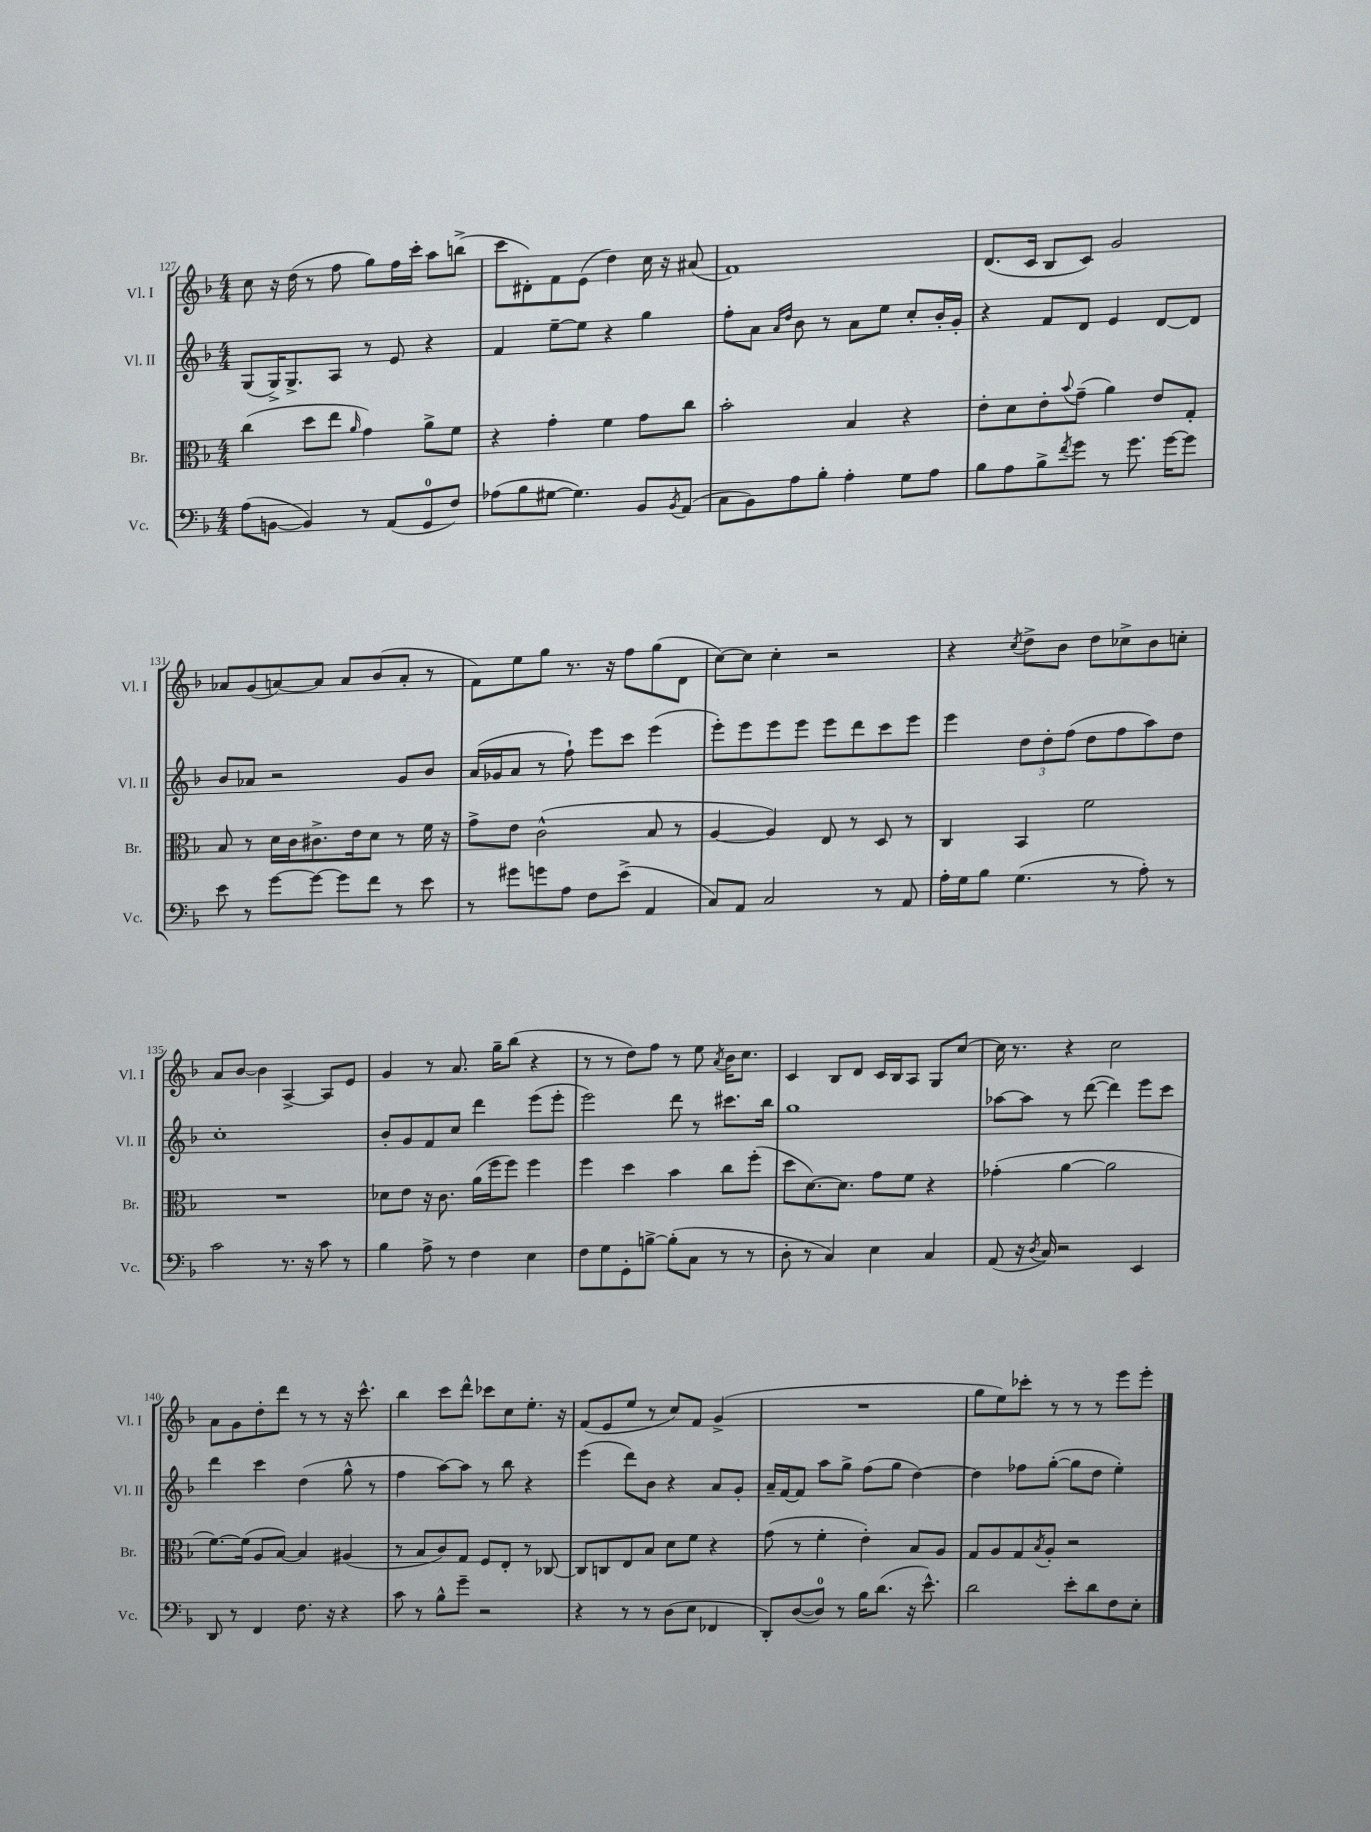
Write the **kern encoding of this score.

**kern	**kern	**kern	**kern
*part4	*part3	*part2	*part1
*staff4	*staff3	*staff2	*staff1
*I"Vc.	*I"Br.	*I"Vl. II	*I"Vl. I
*I'Vc.	*I'Br.	*I'Vl. II	*I'Vl. I
*clefF4	*clefC3	*clefG2	*clefG2
*k[b-]	*k[b-]	*k[b-]	*k[b-]
*M4/4	*M4/4	*M4/4	*M4/4
=127	=127	=127	=127
(8A\L	(4cc\	(8G/L	8cc\
[8BBn\J	.	16G^/K)	16r
.	.	8.G^/	(16dd\
4BB/])	8dd\L	.	8r
.	8ee\J	8A/J	8ff\
.	16qqa/	.	.
8r	4g\)	8r	8gg\L)
(8AA/L	.	8e/	16ff\L
.	.	.	16ccc'\JJ
8GG/	8a^\L	4r	8aa\L
8F/J)	8f\J	.	(8bbn^\J
=128	=128	=128	=128
(8A-X\L	4r	4f/	8ccc\L
8B-\	.	.	8d#X'\)
[8G#X\J	4g'\	[8ee~\L	8f\
4.G#\])	.	8ee\J]	(8e\J
.	4f\	4r	4dd\)
8BB-/L	8g\L	4gg\	16cc\
.	.	.	16r
8qBB-/	.	.	.
(8AA/J	8cc\J	.	(8a#X/
=129	=129	=129	=129
8C\L	2b-'\	8ff'\L	1f)
8BB-\)	.	8a\J	.
.	.	16qqa/LL	.
.	.	16qqdd/JJ	.
8A\	.	8b-\	.
8B-'\J	.	8r	.
4A'\	4B-/	8a\L	.
.	.	8ee\J	.
8G\L	4r	8cc'/L	.
8A\J	.	16b-'/L	.
.	.	16g'/JJ	.
=130	=130	=130	=130
8B-\L	8e'\L	4r	(8.d/L
8A\	8d\	.	.
.	.	.	16c/Jk
8B-^\	8e'\	8f/L	8B-/L
8qf/	8qqb-/	.	.
8g\J	(8g~\J	8d/J	8c/J)
8r	4a\)	4e/	2g/
8.g\	.	.	.
.	8e/L	[8d/L	.
[16g\KL	.	.	.
8g\J]	8G'/J	8d/J]	.
!!LO:LB:g=z
=131	=131	=131	=131
8e\	8B-/	8b-/L	8a-X/L
8r	8r	8a-X/J	(8g/
[8g\L	16d\LL	2r	[8an/)
.	16c\J	.	.
8g\J_	8.c#X^\	.	8a/J]
8g\L]	.	.	8a/L
.	16e\k	.	.
8f\J	8d\J	.	(8b-/
8r	8r	8g/L	8a'/J
8e\	16f\	8b-/J	8r
.	16r	.	.
=132	=132	=132	=132
8r	8g^\L	(16a/LL	8f\L)
.	.	16g-X/J	.
8g#X\L	8e\J	8a/J	8ee\
8gn\	(2c^^\	8r	8gg\J
8A\J	.	8ff`\)	8.r
8F\L	.	8eee\L	.
.	.	.	16r
(8e^\J	.	8ccc\J	8ff\L
4AA/	8B-/	(4eee\	(8gg\
.	8r	.	8d\J
=133	=133	=133	=133
8C/L)	[4A/	8eee'\L)	[8cc\L)
8AA/J	.	8eee\	8cc\J]
2C/	4A/])	8eee\	4cc'\
.	.	8eee\J	.
.	8E/	8eee\L	2r
.	8r	8ddd\	.
8r	8D/	8ccc\	.
8AA/	8r	8eee\J	.
=134	=134	=134	=134
16A'\LL	4C/	4eee\	4r
16G\J	.	.	.
8B-\J	.	.	.
.	.	.	8qcc/
(4.G\	4BB-/	12dd\L	8dd^\L
.	.	12dd'\	.
.	.	.	8b-\J
.	.	(12ff\J	.
.	2f\	8dd\L	8dd\L
8r	.	8ff\	8cc-X^\
8A'\)	.	8aa\)	8b-\
8r	.	8dd\J	8ccn'\J
!!LO:LB:g=z
=135	=135	=135	=135
2c\	1r	1cc'	8a/L
.	.	.	[8b-/J
.	.	.	4b-\]
8.r	.	.	[4A^/
16r	.	.	.
8c\	.	.	8A/L]
8r	.	.	8e/J
=136	=136	=136	=136
4B-\	8d-X\L	8b-'/L	4g/
.	8e\J	8g/	.
8A^\	16r	8f/	8r
.	8.c\	.	.
8r	.	8cc/J	8.a/
4F\	(16a\LL	4ddd\	.
.	16ff\J	.	16gg~\KL
.	8ff\J)	.	(8bb-\J
4E\	4ff\	(8eee\L	4r
.	.	8eee'\J	.
=137	=137	=137	=137
8F\L	4ff\	2eee\)	8r
8G\	.	.	8r
8GG'\	4dd\	.	8dd\L)
[8Bn^\J	.	.	8ff\J
(8B'\L]	4b-\	8ddd\	8r
8C\J	.	8r	8ee\
.	.	.	8qa/
8r	8cc\L	8.ccc#X\L	16b-\KL
.	.	.	8.cc\J
8r	(8ff'\J	.	.
.	.	16bb-\Jk	.
=138	=138	=138	=138
8D'\	8dd\L	1gg	4c/
8r	[8.d\)	.	.
4C/)	.	.	8B-/L
.	8.d\J]	.	.
.	.	.	8d/J
4E\	8g\L	.	16c/LL
.	.	.	16B-/J
.	8f\J	.	8A/J
4C/	4r	.	8G/L
.	.	.	[8cc/J
=139	=139	=139	=139
(8AA/	(4g-X'\	[8aa-X\L	16cc\]
.	.	.	8.r
16r	.	8aa-\J]	.
8qD/	.	.	.
16C/)	.	.	.
2r	[4a\	8r	4r
.	.	([8ddd\	.
.	2a\]	4ddd\])	2cc\
4EE/	.	8eee\L	.
.	.	8ccc\J	.
!!LO:LB:g=z
=140	=140	=140	=140
8DD/	[8.f\L)	4ddd\	8a\L
8r	.	.	8g\
.	(16f\Jk]	.	.
4FF/	8A/L	4ccc\	8dd'\
.	[8B-/J)	.	8ddd\J
8.F\	4B-/]	(4dd\	8r
.	.	.	8r
16r	.	.	.
4r	(4A#X/	8gg^^\	16r
.	.	.	8.ccc^^\
.	.	8r	.
=141	=141	=141	=141
8c\	8r	4ff\	4bb-\
8r	8B-/L	.	.
8B-^^\L	8c/)	[8aa\L)	8ccc\L
8g~\J	8G/J	8aa\J]	8ddd^^\J
2r	8F/L	8r	8ccc-X\L
.	8E'/J	8bb-\	8cc\
.	8r	4r	8.ee'\J
.	[8C-X/	.	.
.	.	.	16r
=142	=142	=142	=142
4r	8C-/L]	(4eee\	(8f/L
.	8Cn/	.	8e/
8r	8E/	8ddd\L)	8ee/J
8r	8B-/J	8b-\J	8r
(8D\L	8d\L	4r	8cc/L)
8E\J	8f\J	.	8f/J
4FF-X/	4r	8a/L	(4g^/
.	.	8g'/J	.
=143	=143	=143	=143
8DD'/L)	(8g\	16a~/LL	1r
.	.	[16f/J	.
([8D/	8r	8f/J]	.
8D/J])	4f'\	8aa\L	.
8r	.	8gg^\J	.
16B-\KL	4e'\)	(8ff\L	.
(8.d\J	.	.	.
.	.	8gg\J	.
16r	8B-/L	[4dd\)	.
8.e^^\)	.	.	.
.	8A/J	.	.
=144	=144	=144	=144
2d\	8G/L	4dd\]	8gg\L
.	8A/	.	8ee\)
.	8G/	8ff-X\L	8ccc-X'\J
.	8qB-/	.	.
.	8A'/J	([8gg'\J	8r
8e'\L	2r	8gg\L]	8r
8d\	.	8dd\J	8r
8F\	.	4ee'\)	8eee\L
8E'\J	.	.	8eee'\J
==	==	==	==
*-	*-	*-	*-
